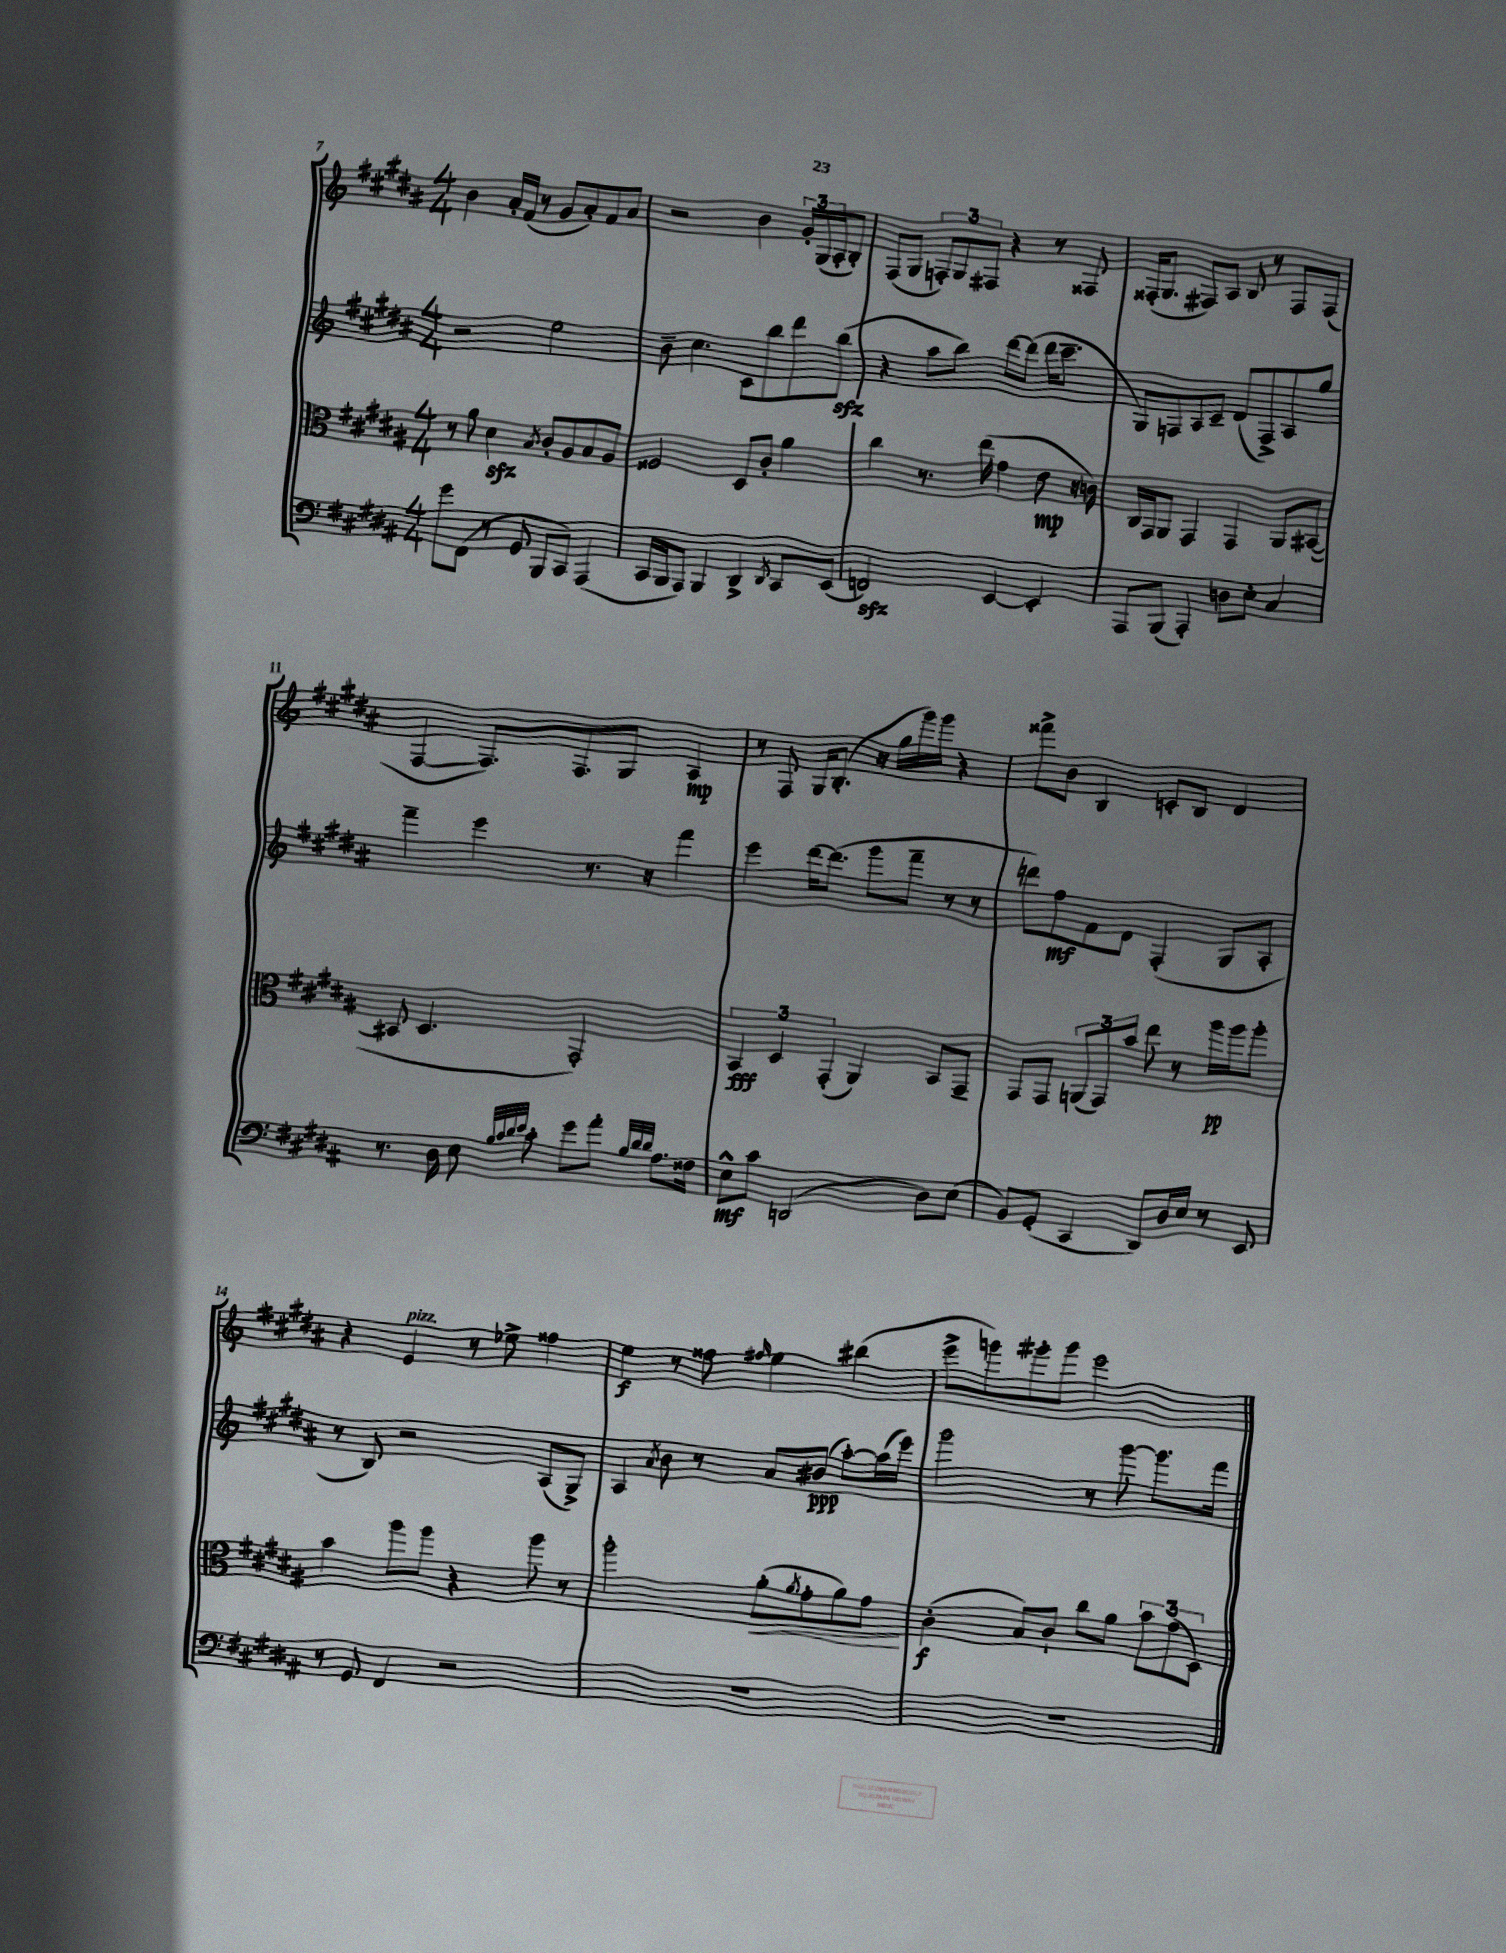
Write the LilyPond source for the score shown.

<<
\new StaffGroup <<
\new Staff = "s0" {
    \clef treble \key b \major \numericTimeSignature \time 4/4
    b'4 ais'16-. fis'16( r8 gis'8 ais'8-.) fis'8 ais'8 |
    r2 b'4 \tuplet 3/2 { gis'16-. gis16( ais16-. } b8-.) |
    fis8( gis8 \tuplet 3/2 { f8-.) gis8 fis8 } r4 r8 fisis8 |
    fisis16-.( gis8. fis8) ais8 b8 r8 fis8 fis8( |
    fis4~ fis8.) fis8. gis8 ais4\mp |
    r8 fis8 gis16 b8.-.( r16 gis''16 gis'''16) gis'''16 r4 |
    fisis'''8-> b'8 b4 c'8-. b8 dis'4 |
    r4 e'4^\markup { \italic "pizz." } r8 ees''8-> fisis''4 |
    e''4\f r8 fisis''8 \grace { fis''16 } e''4 bis''4( |
    e'''8-> g'''8) gis'''8-. gis'''8 e'''2 \bar "|." |
}
\new Staff = "s1" {
    \clef treble \key b \major \numericTimeSignature \time 4/4
    r2 e''2 |
    b'8-- cis''4. cis'8 b''8 dis'''8 b''8\sfz( |
    r4 ais''8 b''8) dis'''8~ dis'''8( dis'''16 cis'''8.-- |
    gis8) f8 ais8 cis'8-- dis'8( f8->) ais8 gis''8 |
    fis'''4-- e'''4 r8. r16 fis'''4 |
    e'''4 dis'''16~ dis'''8.( gis'''8 fis'''8-- r8 r8 |
    d'''8) fis''8\mf fis'8 dis'8 fis4-.( gis8 ais8-. |
    r8 b8) r2 ais8( gis8->) |
    ais4 \acciaccatura { ais'8 } b'8 r8 ais'8 bis'8\ppp( ais''8~-.) ais''16( e'''16) |
    gis'''2 r8 gis'''8~ gis'''8. fis'''16 \bar "|." |
}
\new Staff = "s2" {
    \clef alto \key b \major \numericTimeSignature \time 4/4
    r8 ais'8 dis'4\sfz \acciaccatura { b8 } cis'8-. ais8 b8 ais8 |
    fisis2 dis8 cis'8-. ais'4 |
    cis''4 r8. e''16( gis'4 e'8\mp r16 c'16) |
    cis16 gis,16 ais,8 gis,4 gis,4 ais,8 bis,8~( |
    bis,8 dis4. gis,2-.) |
    \tuplet 3/2 { b,4\fff dis4 gis,4-.( } ais,4) b,8 gis,8-- |
    gis,8 gis,8 \tuplet 3/2 { a,8( gis,8) b'8 } e''8 r8 ais''16\pp ais''16 ais''8-. |
    b'4 ais''8 ais''8 r4 ais''8 r8 |
    ais''2-. ais'8-.\<( \acciaccatura { ais'8 } gis'8-. ais'8) gis'8\! |
    cis'4-.\f( b8) cis'8-! cis''8 ais'8 \tuplet 3/2 { b'8 gis'8( dis8) } \bar "|." |
}
\new Staff = "s3" {
    \clef bass \key b \major \numericTimeSignature \time 4/4
    gis'8 fis,8( r8 gis,8 b,,8 cis,8) ais,,4( |
    cis,16 b,,16 ais,,8) b,,4 dis,4-> \acciaccatura { dis,8 } cis,8 e,8( |
    f,2\sfz) e,4~ e,4-. |
    ais,,8 b,,8( ais,,4-.) d8 e8-. cis4 |
    r8. dis16 e8 \grace { b32 cis'32 dis'32 e'32 } cis'8-. gis'8 ais'8-. \grace { b32 dis'32 dis'32 } ais8. fisis16 |
    e8-^\mf cis'8 d,2( dis8) e8( |
    b,8) gis,8-.( cis,4 dis,8) dis16 e16 r8 e,8 |
    r8 gis,8 fis,4 r2 |
    R1 |
    R1 \bar "|." |
}
>>
>>
\layout { \context { \Score currentBarNumber = #7 } }
